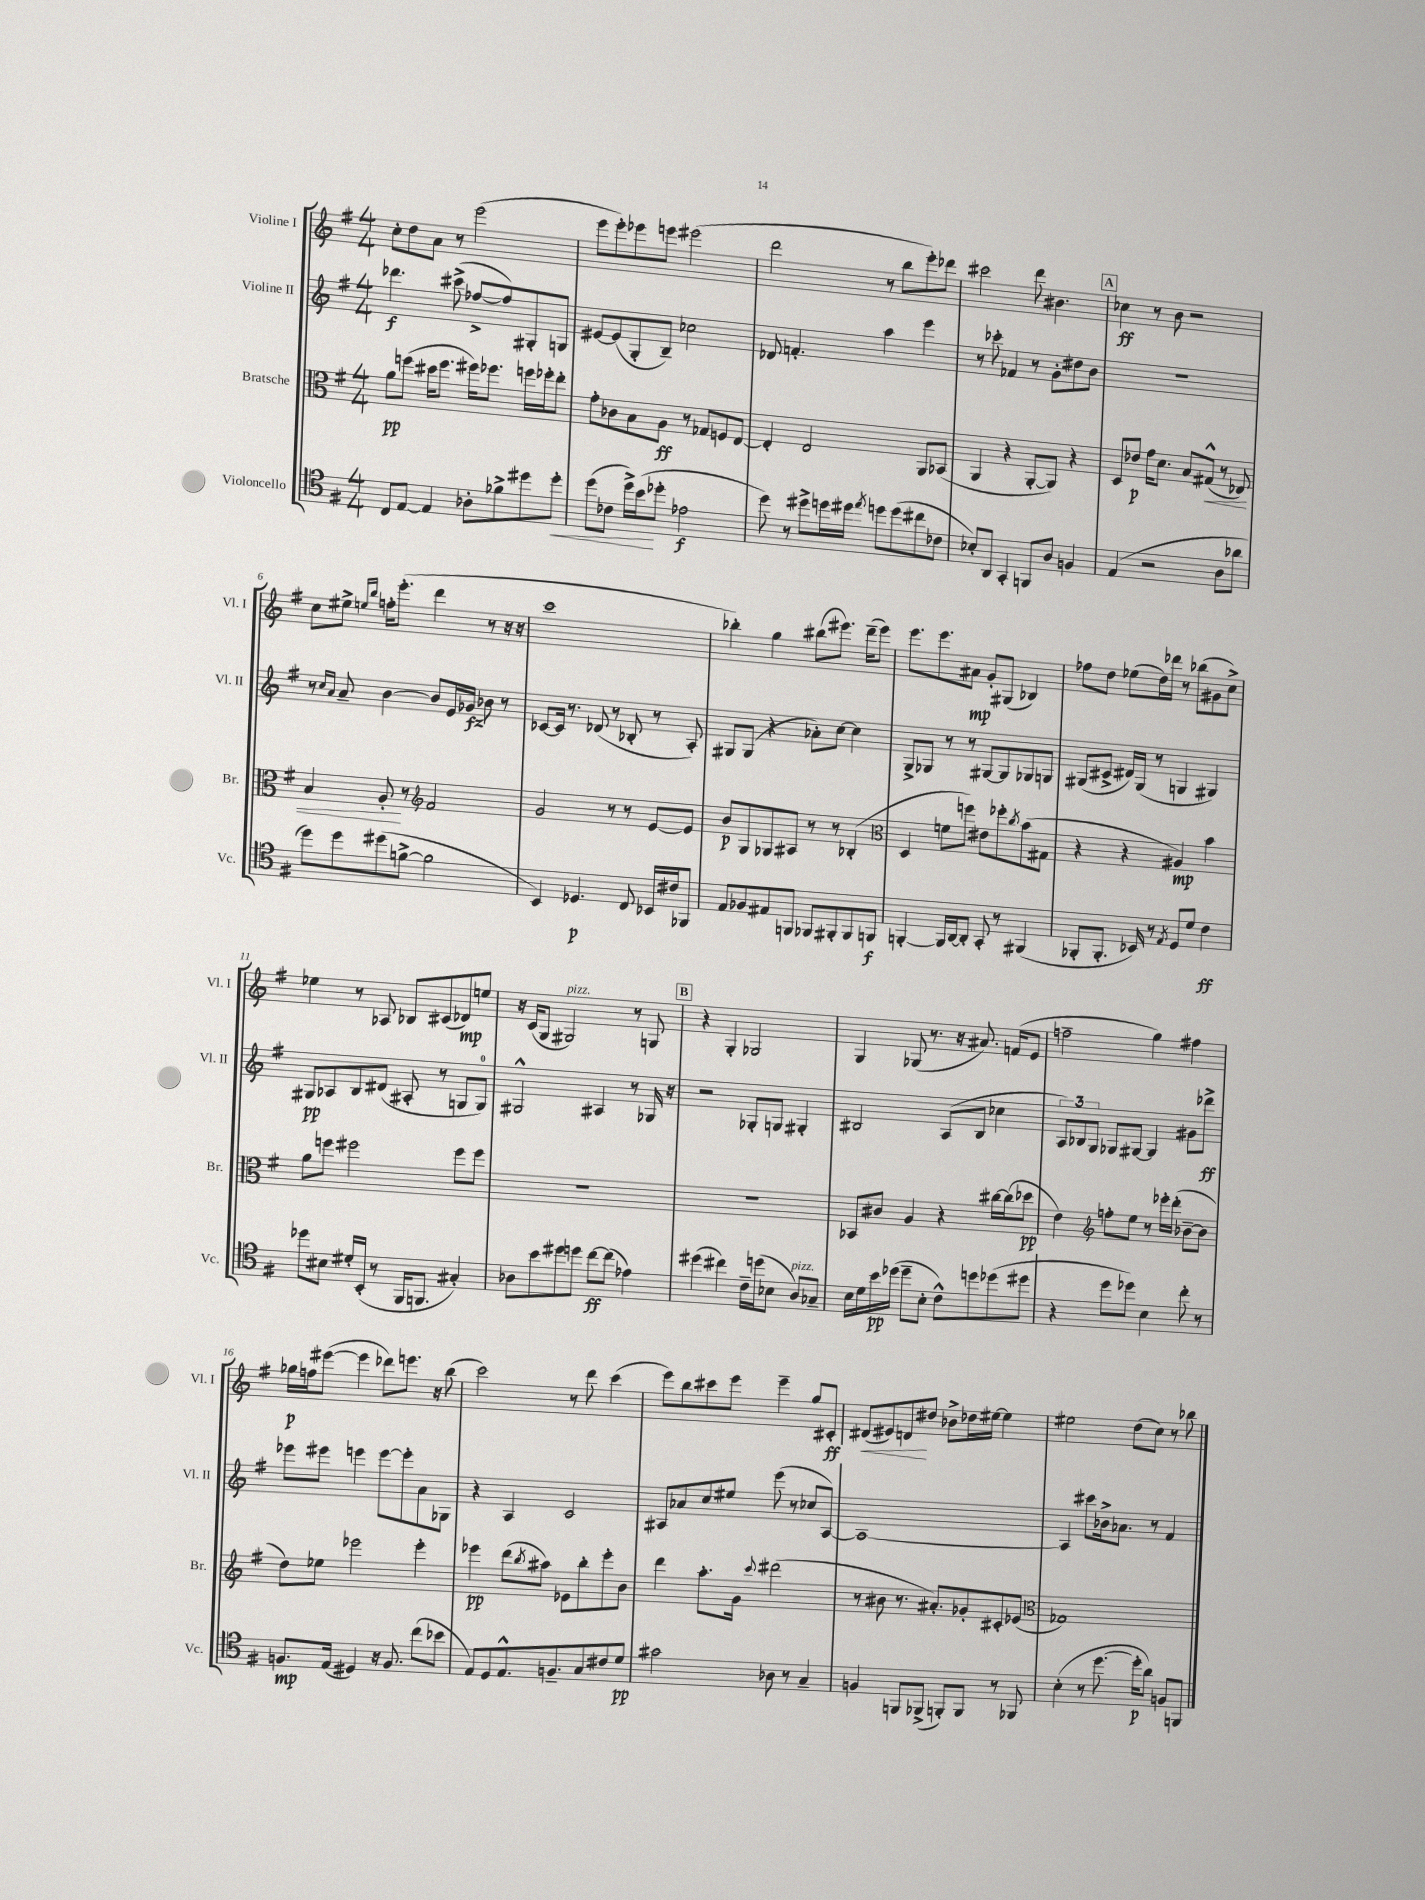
<<
\new StaffGroup <<
\new Staff = "s0" \with { instrumentName = "Violine I" shortInstrumentName = "Vl. I" } {
    \clef treble \key g \major \numericTimeSignature \time 4/4
    c''8-. d''8 a'8 r8 e'''2( |
    e'''8 e'''8-.) ees'''8 e'''8 eis'''2( |
    d'''2 r8 b''8 e'''8-.) des'''8 |
    cis'''2 d'''8 bis'4. |
    \mark \markup { \box "A" } ces''4\ff r8 b'8 r2 |
    c''8 eis''8-> \grace { e''16 b''16 } f''16-. e'''8.-.( d'''4 r8 r16 r16 |
    c'''1 |
    bes''4-.) g''4 bis''8( eis'''8.) d'''16--( eis'''8) |
    e'''8. e'''8. ais'8\mp g'8-. gis8( bes4) |
    fes''8 d''8 ees''8( d''16) des'''16 r8 bes''8( gis'8 c''8->) |
    ees''4 r8 aes8 bes8 cis'8( des'8\mp) e''8 |
    r16 c'16( g8 gis2^\markup { \italic "pizz." }) r8 g8 |
    \mark \markup { \box "B" } r4 g4-. ges2 |
    g4 ges8( r8. r16 ais'8.) f'16( e'8 |
    f''2-- g''4) fis''4 |
    ges''16\p f''16 eis'''8~( eis'''4 des'''8) e'''8. r16 b''8( |
    c'''2) r8 d'''8 c'''4( |
    e'''8) b''8 cis'''8 e'''8 e'''4-- g''8 cis'8-.\ff |
    dis'8\<( eis'8) d'8\! dis''8 bes'8-> des''16 eis''16~ eis''4 |
    eis''2 d''8( c''8) r8 bes''8 \bar "|." |
}
\new Staff = "s1" \with { instrumentName = "Violine II" shortInstrumentName = "Vl. II" } {
    \clef treble \key g \major \numericTimeSignature \time 4/4
    des'''4.\f cis'''8->( fes''8~-> fes''8) gis8-. g8 |
    eis'8~ eis'8( g8-. b8--) ces''2 |
    des'8 f'4.-. a''4 e'''4 |
    r8 ces'''8-. fes'4 r8 g'8-. dis''8 b'8 |
    \mark \markup { \box "A" } r1 |
    r8 \grace { c''16 a'16 } a'8-- b'4~ b'8 e'16 ges'16\fz bes'8 r8 |
    ces'8~ ces'16 r8. des'8( r8 bes8-. r8 a8-.) |
    gis8 gis8( r4 aes'8-.) c''8~ c''4 |
    g8-> ges8 r8 r8 gis8~ gis8 ges8 g8 |
    gis8( cis'8-> dis'16) gis16( r8 g4 gis4) |
    gis8\pp aes8 b8 dis'8( ais8-. r8 g8 g8-0) |
    gis2-^ ais4 r8 ges16 r16 |
    \mark \markup { \box "B" } r2 ges8-. g8 gis4-. |
    bis2 a8( bis8 ces''4 |
    \tuplet 3/2 { a8) bes8 g8 } ges8 gis8~ gis4 gis'8 des'''8->\ff |
    ees'''8 eis'''8 e'''4 e'''8~ e'''8-. a'8 ges8 |
    r4 a4 c'2 |
    ais8 aes'8 c''8 eis''8 e'''8( r8 ces''8 ais8~) |
    ais1~ |
    ais4 cis'''8 bes'16-> aes'8. r8 fis'4 \bar "|." |
}
\new Staff = "s2" \with { instrumentName = "Bratsche" shortInstrumentName = "Br." } {
    \clef alto \key g \major \numericTimeSignature \time 4/4
    a'8\pp f''8( dis''16 f''8. fis''16) fes''8. f''16 fes''16-. e''8-. |
    g'8-. ces'8 b8 a8\ff r8 ges8 f8 e8~ |
    e4-. e2 a,8 bes,8( |
    a,4 r4 a,8~-. a,8) r4 |
    \mark \markup { \box "A" } d8 ees'8\p g'16 d'8. b8 gis8-^\<( r8 ees8) |
    b4 a8-.\! r8 \clef treble fis'2 |
    g'2 r8 r8 e'8~ e'8 |
    b'8\p g8 ges8 ais8 r8 r8 bes4-.( |
    \clef alto d4 f'8 f''8) eis'8 fes''8-. \acciaccatura { c''8 } b'8( gis8 |
    r4 r4 ais4\mp) b'4 |
    a'8 f''8 fis''2 fis''8 fis''8 |
    R1 |
    \mark \markup { \box "B" } R1 |
    bes,8 cis'8 a4 r4 cis''16~ cis''16( des''8\pp |
    e'4) \clef treble f''8-. e''8 r8 ees'''16-. d'''16-.( bes'8~-- bes'8 |
    d''8) ees''8 ees'''2 ees'''4-. |
    ees'''4\pp d'''8( \acciaccatura { b''8 } ais''8) ees'8 b''8-. ees'''8-. b'8 |
    d'''4 a''8.-. g'16 \appoggiatura { c'''8 } dis'''2( |
    r8 bis'8 r8. ais'8.-.) ges'8-. cis'8-. ees'8( |
    \clef alto ges1) \bar "|." |
}
\new Staff = "s3" \with { instrumentName = "Violoncello" shortInstrumentName = "Vc." } {
    \clef tenor \key g \major \numericTimeSignature \time 4/4
    c8 e8~ e4 aes8-. fes'8-> dis''8 dis''8-.\< |
    d''8( ces'8 d''16->) b'16\!( des''8-. ees'2\f |
    d''8) r8 dis''8-> d''16 dis''16 \acciaccatura { e''8 } d''8 d''8( cis''8 ces'8 |
    bes8-.) a,8 g,4-. f,8 a8 f4 |
    \mark \markup { \box "A" } e4( r2 a8 aes'8 |
    d''8) d''8 dis''8( f'8~-> f'2 |
    b,4) des4.\p c8 bes,16 cis'16 fes,8 |
    e8 fes8 eis8 f,8 fes,8 fis,8-. fis,8 f,8\f |
    f,4~-. f,16 a,16~ a,8-. g,8-. r8 fis,4( |
    fes,8-. fes,8.-. bes,16) r8 \acciaccatura { e8 } d8 d'8 c'4\ff |
    des''8 bis8 dis'16-. b,16-.( r8 fis,16 f,8. gis4-.) |
    aes8 b'8 dis''8 d''8 c''8~\ff c''8( ees'4) |
    \mark \markup { \box "B" } dis''4( cis''4) c'16-- d''16( bes8 a8^\markup { \italic "pizz." }) ges8-- |
    b16 d'16 b'16\pp des''16( des''8-- b8-. c'8-^) d''8 des''8( dis''8 |
    r4 d''8 des''8) b4 c''8-. r8 |
    f8.\mp e16( dis4) r16 f8. c''8( bes'8 |
    e8) d8 e8.-^ f8.-- g8 cis'8 d'8\pp |
    gis'2 aes8 r8 g4-- |
    f4 f,8 fes,8->( f,8-.) f,8 r8 fes,8 |
    b4-.( r8 d''8.~ d''16-.\p a'8) f8 f,8 \bar "|." |
}
>>
>>
